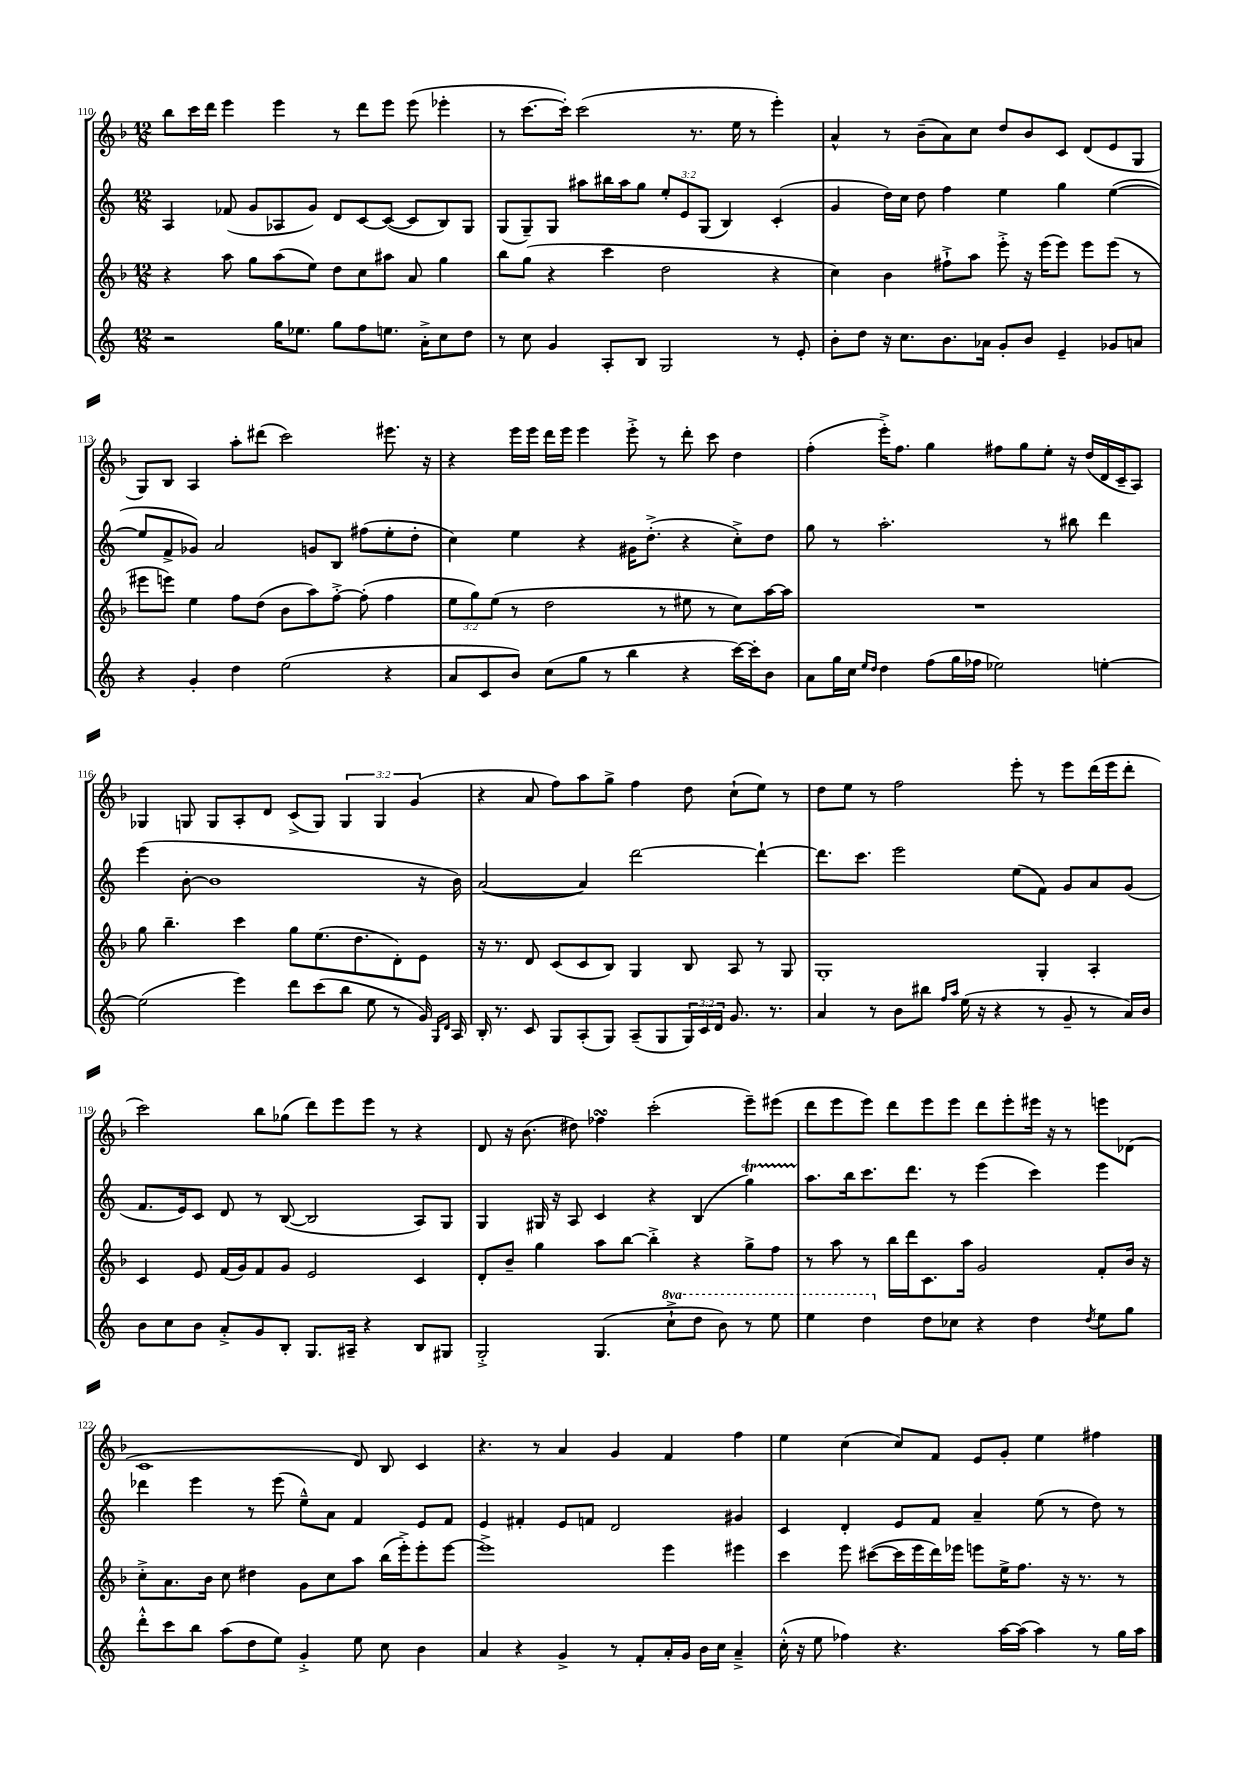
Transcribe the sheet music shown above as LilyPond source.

<<
\new StaffGroup <<
\new Staff = "s0" {
    \clef treble \key f \major \numericTimeSignature \time 12/8 \override Staff.TupletNumber.text = #tuplet-number::calc-fraction-text
    bes''8 c'''16 d'''16 e'''4 e'''4 r8 d'''8 e'''8 e'''8( ees'''4-. |
    r8 c'''8.~ c'''16-.) c'''2( r8. e''16 r8 e'''4-.) |
    a'4-^ r8 bes'8--( a'8) c''8 d''8 bes'8 c'8 d'8( e'8 g8 |
    g8) bes8 a4 a''8-. dis'''8( c'''2) eis'''8. r16 |
    r4 e'''16 e'''16 d'''16 e'''16 e'''4 e'''8-.-> r8 d'''8-. c'''8 d''4 |
    f''4-.( e'''16-.->) f''8. g''4 fis''8 g''8 e''8-. r16 d''16( d'16 c'16-- a8) |
    ges4 g8 g8 a8-. d'8 c'8->( g8) \tuplet 3/2 { g4 g4 g'4( } |
    r4 a'8 f''8) a''8 g''8-> f''4 d''8 c''8-!( e''8) r8 |
    d''8 e''8 r8 f''2 e'''8-. r8 e'''8 d'''16( e'''16 d'''8-. |
    c'''2) bes''8 ges''8( d'''8) e'''8 e'''8 r8 r4 |
    d'8 r16 bes'8.( dis''8) fes''4\turn c'''2-.( e'''8--) eis'''8( |
    d'''8 e'''8 e'''8) d'''8 e'''8 e'''8 d'''8 e'''8-. eis'''16 r16 r8 e'''8 des'8( |
    c'1 d'8) bes8 c'4 |
    r4. r8 a'4 g'4 f'4 f''4 |
    e''4 c''4( c''8) f'8 e'8 g'8-. e''4 fis''4 \bar "|." |
}
\new Staff = "s1" {
    \clef treble \key c \major \numericTimeSignature \time 12/8 \override Staff.TupletNumber.text = #tuplet-number::calc-fraction-text
    a4 fes'8( g'8 aes8 g'8) d'8 c'8~ c'8~( c'8 b8) g8 |
    g8( g8--) g8 ais''8 bis''16 ais''16 g''8 \tuplet 3/2 { e''8-. e'8 g8( } b4) c'4-.( |
    g'4 d''16) c''16 d''8 f''4 e''4 g''4 e''4~( |
    e''8 f'8-> ges'8) a'2 g'8 b8 fis''8( e''8-. d''8-. |
    c''4) e''4 r4 gis'16 d''8.-.->( r4 c''8-.->) d''8 |
    g''8 r8 a''2.-. r8 bis''8 d'''4 |
    e'''4( b'8~-. b'1 r16 b'16) |
    a'2~( a'4) d'''2~ d'''4~-! |
    d'''8. c'''8. e'''2 e''8( f'8) g'8 a'8 g'8( |
    f'8. e'16) c'8 d'8 r8 b8~( b2 a8) g8 |
    g4 gis16 r16 a8 c'4 r4 b4( g''4\startTrillSpan) |
    a''8.\stopTrillSpan b''16 c'''8. d'''8. r8 e'''4( c'''4) e'''4 |
    des'''4 e'''4 r8 e'''8( e''8---^) a'8 f'4 e'8 f'8 |
    e'4 fis'4-. e'8 f'8 d'2 gis'4 |
    c'4 d'4-. e'8 f'8 a'4-- e''8( r8 d''8) r8 \bar "|." |
}
\new Staff = "s2" {
    \clef treble \key f \major \numericTimeSignature \time 12/8 \override Staff.TupletNumber.text = #tuplet-number::calc-fraction-text
    r4 a''8 g''8 a''8( e''8) d''8 c''8 ais''8 a'8 g''4 |
    bes''8 g''8( r4 c'''4 d''2 r4 |
    c''4) bes'4 fis''8-!-> a''8 e'''8-.-> r16 e'''16( e'''8) e'''8 e'''8( r8 |
    eis'''8 e'''8) e''4 f''8 d''8( bes'8 a''8) f''8~-.-> f''8-.( f''4 |
    \tuplet 3/2 { e''8 g''8) e''8( } r8 d''2 r8 eis''8 r8 c''8) a''16~ a''16 |
    R1. |
    g''8 bes''4.-- c'''4 g''8 e''8.( d''8. d'8-.) e'8 |
    r16 r8. d'8 c'8( c'8 bes8) g4 bes8 a8 r8 g8 |
    g1-. g4-. a4-. |
    c'4 e'8 f'16( g'16) f'8 g'8 e'2 c'4 |
    d'8-. bes'8-- g''4 a''8 bes''8~ bes''4-.-> r4 g''8-> f''8 |
    r8 a''8 r8 bes''16 d'''16 c'8. a''16 g'2 f'8-. bes'16 r16 |
    c''8-.-> a'8. bes'16 c''8 dis''4 g'8 c''8 a''8 bes''16( e'''16-.->) e'''8-. e'''8~ |
    e'''1-> e'''4 eis'''4 |
    c'''4 e'''8 cis'''8~( cis'''16 e'''16 d'''16) ees'''16 e'''8 e''16-> f''8. r16 r8. r8 \bar "|." |
}
\new Staff = "s3" {
    \clef treble \key c \major \numericTimeSignature \time 12/8 \override Staff.TupletNumber.text = #tuplet-number::calc-fraction-text \set Staff.ottavationMarkups = #ottavation-simple-ordinals
    r2 g''16 ees''8. g''8 f''8 e''8. a'16-.-> c''8 d''8 |
    r8 c''8 g'4 a8-. b8 g2 r8 e'8-. |
    b'8-. d''8 r16 c''8. b'8. aes'16 g'8-. b'8 e'4-- ges'8 a'8 |
    r4 g'4-. d''4 e''2( r4 |
    a'8 c'8 b'8) c''8( g''8 r8 b''4 r4 c'''16~) c'''16-. b'8 |
    a'8 g''16 c''16 \grace { e''16 d''16 } d''4 f''8( g''16 fes''16 ees''2) e''4~-. |
    e''2( e'''4) d'''8 c'''8( b''8 e''8 r8 g'16) \grace { g16 d'16 } a16 |
    b16-. r8. c'8 g8 a8-.( g8) a8--( g8 \tuplet 3/2 { g16) c'16 d'16 } g'8. r8. |
    a'4 r8 b'8 bis''8 \grace { f''16 a''16 } e''16( r16 r4 r8 g'8-- r8 a'16) b'16 |
    b'8 c''8 b'8 a'8-.-> g'8 b8-. g8. ais16-- r4 b8 gis8 |
    g2-.-> g4.( \ottava #1 c'''8-!-> d'''8 b''8) r8 e'''8 |
    e'''4 d'''4 \ottava #0 d''8 ces''8 r4 d''4 \acciaccatura { d''8 } e''8 g''8 |
    d'''8-.-^ c'''8 b''8 a''8( d''8 e''8) g'4-.-> e''8 c''8 b'4 |
    a'4 r4 g'4-> r8 f'8-. a'16-. g'16 b'16 c''16 a'4---> |
    c''16-.-^( r16 e''8 fes''4) r4. a''16~ a''16( a''4) r8 g''16 a''16 \bar "|." |
}
>>
>>
\layout { \context { \Score currentBarNumber = #110 } }
